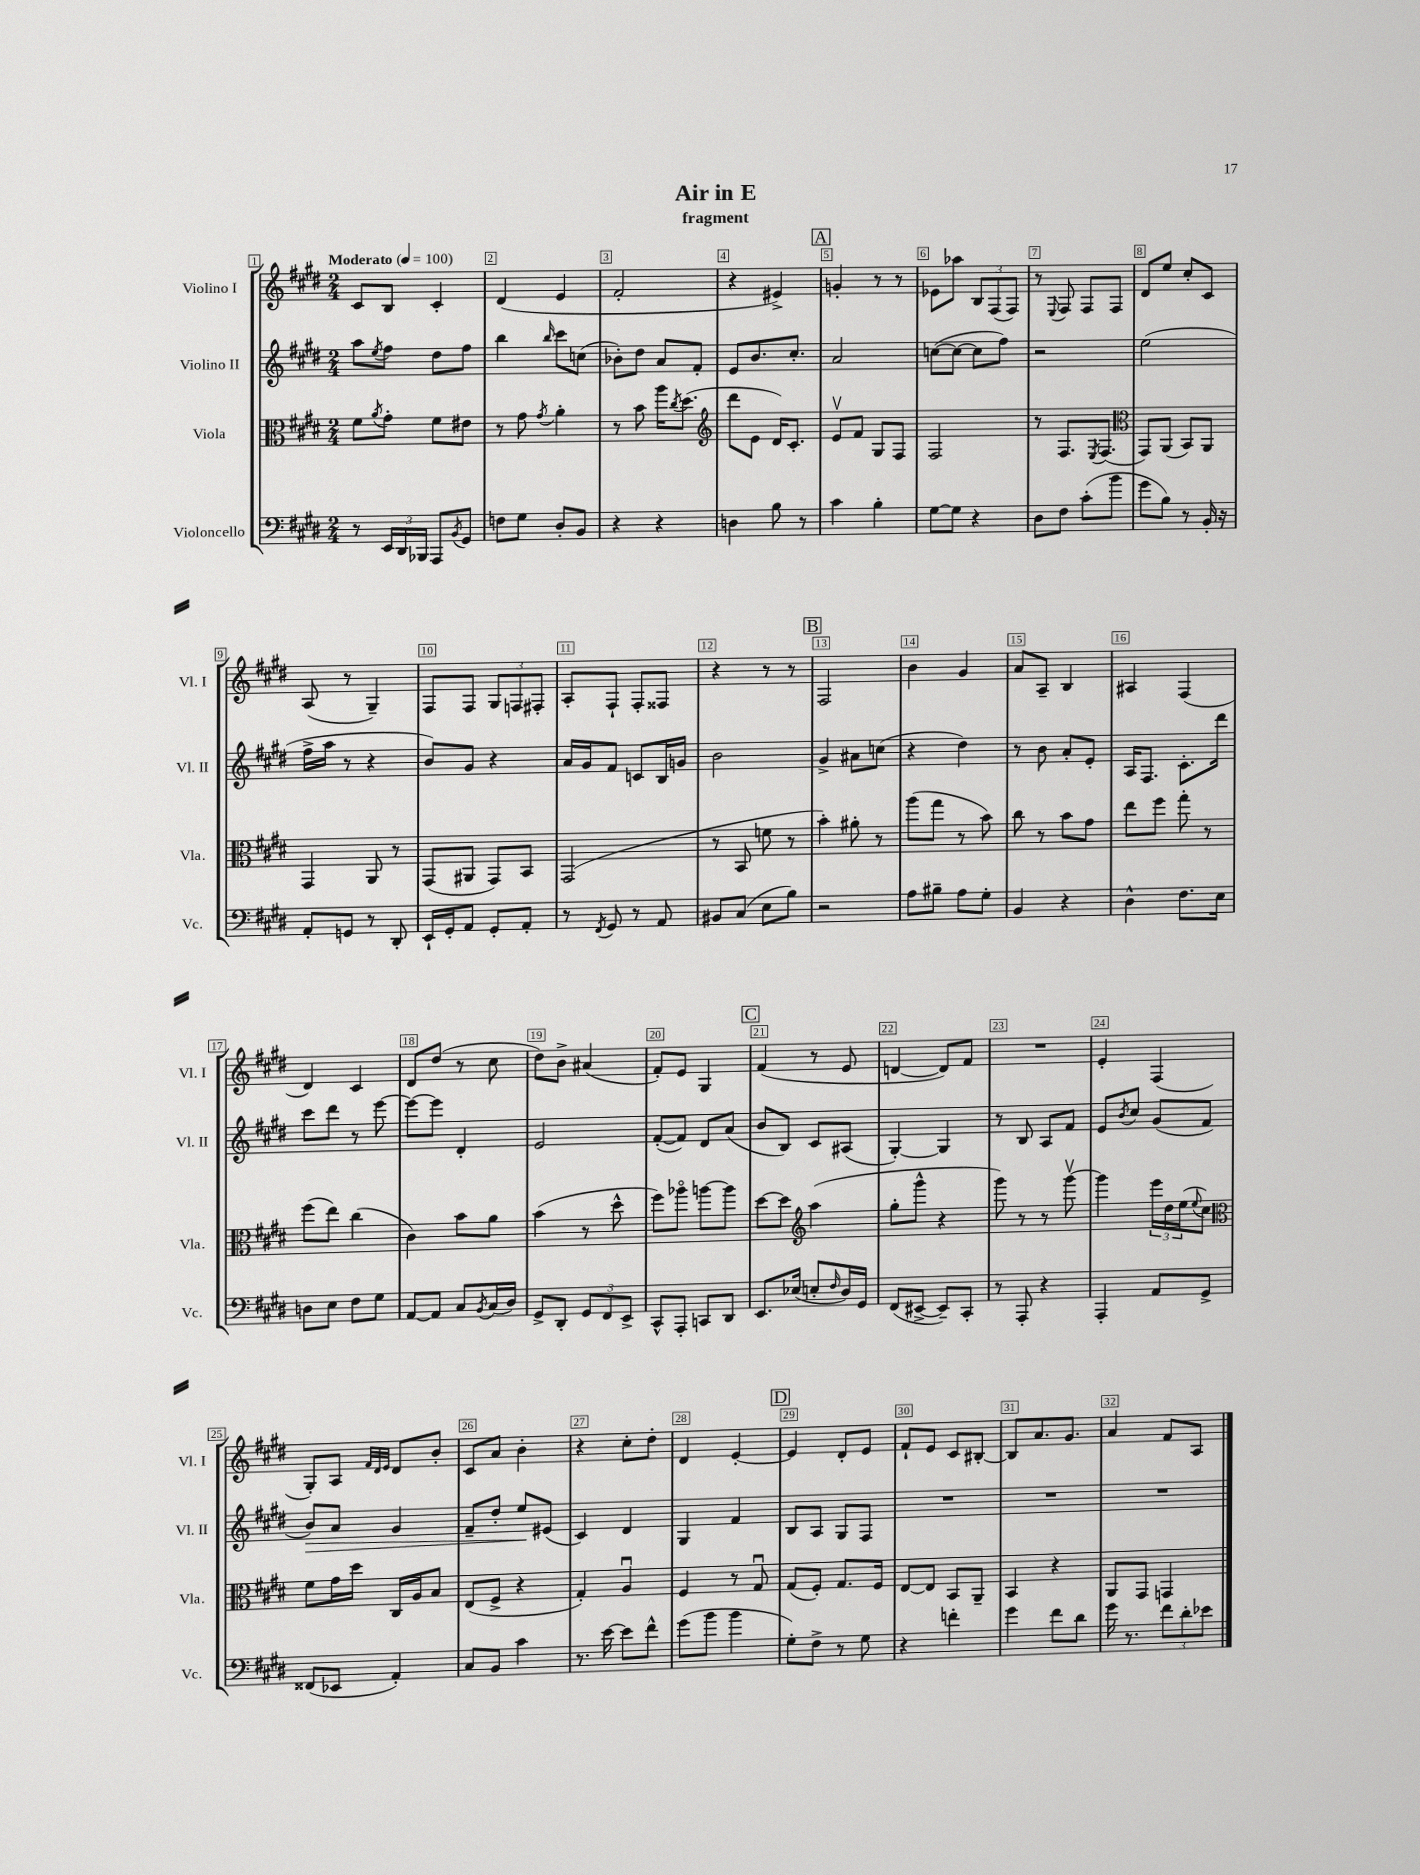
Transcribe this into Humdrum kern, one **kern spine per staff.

**kern	**kern	**kern	**kern
*staff4	*staff3	*staff2	*staff1
*clefF4	*clefC3	*clefG2	*clefG2
*k[f#c#g#d#]	*k[f#c#g#d#]	*k[f#c#g#d#]	*k[f#c#g#d#]
*M2/4	*M2/4	*M2/4	*M2/4
*MM100	*MM100	*MM100	*MM100
8r	8f#	8aa	8c#
.	8qa	8qee	.
24EE	8g#'	8ff#	8B
24DD#	.	.	.
24BBB-	.	.	.
8AAA	8f#	8dd#	4c#'
8qBB	.	.	.
8GG#	8e#	8ff#	.
=	=	=	=
8F	8r	4bb	(4d#
8G#	8g#	.	.
.	8qg#	16qqbb	.
8D#'	4a'	8ccc#	4e
8BB	.	(8cc	.
=	=	=	=
4r	8r	8b-')	2f#'
.	8b	8dd#	.
4r	16aa	8a	.
.	8qcc#	.	.
.	(8.dd#	.	.
.	.	8f#'	.
=	=	=	=
*	*clefG2	*	*
4D	8ddd#	8e	4r
.	8e	8.b	.
8B	16d#)	.	4e#^)
.	8.c#'	8.cc#'	.
8r	.	.	.
=	=	=	=
4c#	8ev	2a	4g'
.	8f#	.	.
4B'	8G#	.	8r
.	8F#	.	8r
=	=	=	=
[8G#	2F#	([8cc	8e-
8G#]	.	8cc_	8aa-
4r	.	8cc]	12B
.	.	.	(12F#
.	.	8ff#)	.
.	.	.	12F#)
=	=	=	=
8D#	8r	2r	8r
.	.	.	8qqE
8F#	8.F#	.	8F#
(8c#'	.	.	8F#
.	8qE	.	.
.	(8.F#	.	.
8b	.	.	8F#
=	=	=	=
*	*clefC3	*	*
8g#	8GG#)	(2ee	8d#
8B)	(8AA	.	8ee
8r	8BB)	.	8cc#'
16BB'	8AA	.	8c#
16r	.	.	.
=	=	=	=
8AA'	4GG#	16ff#^	(8A
.	.	16aa	.
8GG	.	8r	8r
8r	8AA	4r	4G#~)
8DD#'	8r	.	.
=	=	=	=
16EE`	(8GG#	8b)	8F#
16GG#'	.	.	.
8AA	8AA#	8g#	8F#
8GG#'	8GG#)	4r	12G#
.	.	.	12F
8AA'	8BB	.	.
.	.	.	12F#'
=	=	=	=
8r	(2GG#	16a	8A'
.	.	16g#	.
8qFF#	.	.	.
8GG#	.	8f#	8F#`
8r	.	8c	8F#'
8AA	.	16B	8F##
.	.	16g	.
=	=	=	=
8BB#	8r	2b	4r
(8C#	8BB	.	.
8E	8f	.	8r
8B)	8r	.	8r
=	=	=	=
2r	4b')	4g#^	2F#
.	8a#'	8a#	.
.	8r	(8cc	.
=	=	=	=
8A	(8aa	4r	4b
8B#~	8gg#	.	.
8A	8r	4dd#)	4g#
8G#'	8b)	.	.
=	=	=	=
4BB	8cc#	8r	8a
.	8r	8b	8A~
4r	8b	8a'	4B
.	8g#	8e'	.
=	=	=	=
4D#^^	8ee	16A	4A#
.	.	8.F#	.
.	8ff#	.	.
8.F#	8gg#'	8.c#'	(4F#
.	8r	.	.
16E	.	16ddd#	.
=	=	=	=
8D	(8ff#	8ccc#	4d#)
8E	8ee)	8ddd#	.
8F#	(4cc#	8r	4c#
8G#	.	[8eee	.
=	=	=	=
[8AA	4c#)	8eee_	8d#
8AA]	.	8eee]	(8dd#
8C#	8b	4d#'	8r
8qBB	.	.	.
(16C#	8a	.	8cc#
16D#)	.	.	.
=	=	=	=
8GG#^	(4b	2e	8dd#)
8DD#'	.	.	8b^
12GG#	8r	.	(4a#
12FF#	.	.	.
.	8dd#^^	.	.
12EE^	.	.	.
=	=	=	=
8CC#^^	8ff#)	([8f#'	8f#')
8AAA'	8aa-o	8f#])	8e
8CC	[8aa	8d#	4G#
8DD#	8aa]	(8a	.
=	=	=	=
8.EE	[8dd#	8b	(4f#
.	8dd#]	8B)	.
(16E-	.	.	.
*	*clefG2	*	*
8E'	(4aa	8c#	8r
16qqF#	.	.	.
16D#)	.	(8A#	8e
16GG#	.	.	.
=	=	=	=
(8FF#	8gg#'	[4G#')	[4d
[8EE#^	8ggg#^^	.	.
8EE#~])	4r	4G#]	8d])
8CC#'	.	.	8f#
=	=	=	=
8r	8ggg#)	8r	2r
8AAA'	8r	8B	.
4r	8r	8A	.
.	[8ggg#v	8f#	.
=	=	=	=
4AAA'	4ggg#]	8e	4e'
.	.	8qb	.
.	.	8cc#	.
8AA	24eee	(8g#	(4F#
.	24dd#	.	.
.	(24ee	.	.
.	8qqee	.	.
8GG#^	8cc#)	8f#	.
=	=	=	=
*	*clefC3	*	*
(8FF##	8f#	8b)	8G#')
8EE-	16g#	8a	8A
.	16dd#	.	.
.	.	.	32qqf#
.	.	.	32qqd#
.	.	.	32qqe
4AA')	16C#	4g#	8d#
.	16A	.	.
.	8B	.	8b'
=	=	=	=
8C#	(8E	8f#~	8c#
8BB	8F#^	8dd#'	8a
4c#	4r	8ee	4b'
.	.	(8e#	.
=	=	=	=
8.r	4G#')	4c#)	4r
[16e	.	.	.
8e]	4Au	4d#	8cc#'
8f#^^	.	.	8dd#'
=	=	=	=
(8g#	4F#	4G#	4d#
8b	.	.	.
4b	8r	4f#	[4e'
.	8G#u	.	.
=	=	=	=
8G#')	(8G#	8B	4e]
8F#^	8F#')	8A	.
8r	8.G#	8G#	8d#'
8G#	.	8F#	8e
.	16F#	.	.
=	=	=	=
4r	[8E	2r	8f#`
.	8E]	.	8e
4f'	8BB	.	8c#
.	8AA~	.	[8B#'
=	=	=	=
4g#	4BB	2r	8B#]
.	.	.	8.a
8f#	4r	.	.
.	.	.	8.g#
8d#	.	.	.
=	=	=	=
16g#	8AA	2r	4a
8.r	.	.	.
.	8GG#	.	.
12f#	4GG	.	8f#
12d#'	.	.	.
.	.	.	8A
12e-	.	.	.
==	==	==	==
*-	*-	*-	*-
